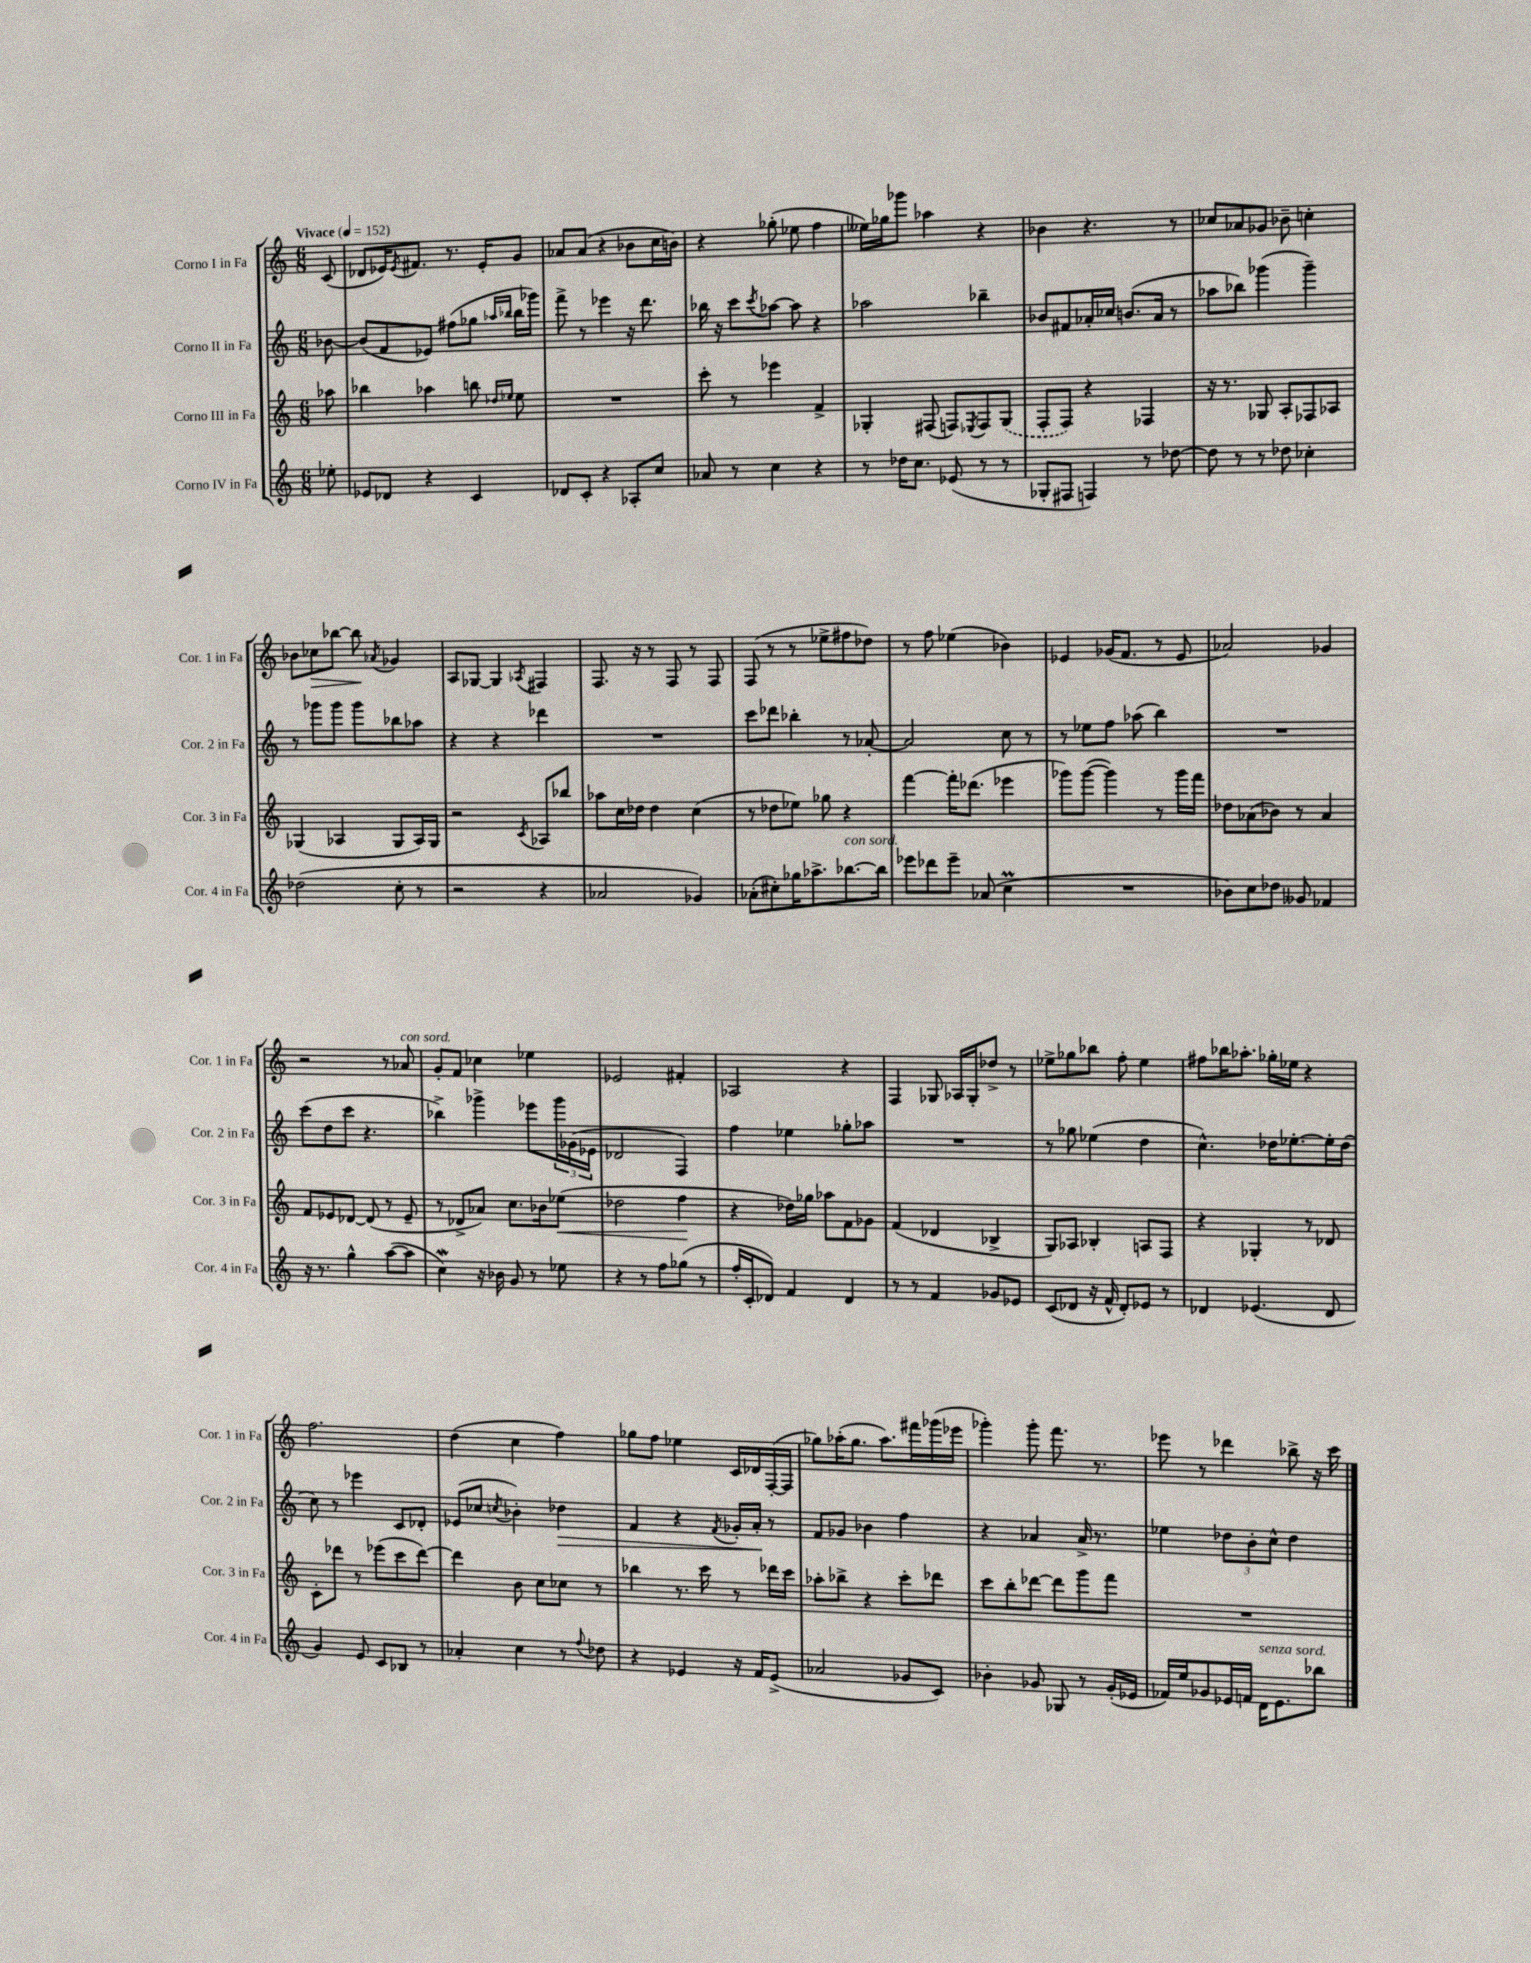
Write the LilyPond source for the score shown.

<<
\new StaffGroup <<
\new Staff = "s0" \with { instrumentName = "Corno I in Fa" shortInstrumentName = "Cor. 1 in Fa" } {
    \clef treble \key c \major \numericTimeSignature \time 6/8 \partial 8 \tempo "Vivace" 4 = 152
    c'8( |
    des'8 ees'16) \acciaccatura { ees'8 } fis'8. r8. ees'16-. g'8 |
    aes'8 aes'8( r4 bes'8 c''16 b'16) |
    r4 ges''8-.( ees''8 f''4 |
    eeses''16) ges''16 ges'''8 aes''4 r4 |
    bes'4 r4. r8 |
    ces''8 aes'8 ges'8 bes'8-- c''4-. |
    bes'8 ces''8\> bes''8~ bes''8\! \acciaccatura { aes'8 } ges'4 |
    a8 ges8~ ges4 \acciaccatura { aes8 } fis4 |
    f8. r16 r8 f8 r8 f8 |
    f8( r8 r8 ees''8-> fis''8 des''8) |
    r8 f''8 ees''4( bes'4) |
    ees'4 ges'16( f'8. r8 ees'8 |
    aes'2) ges'4 |
    r2 r8 aes'8^\markup { \italic "con sord." } |
    g'8-. f'8 ces''4 ees''4 |
    ees'2 fis'4-. |
    aes2 r4 |
    f4 ges8 aes16 ges16-. des''8-> r8 |
    ees''8-> ges''8 bes''8 f''8-. ees''4 |
    fis''8 bes''16 aes''8.-. ges''16-. ees''16 r4 |
    f''2. |
    d''4( c''4 f''4) |
    ges''8 f''8 ees''4 c'16 des'16 f16~-.( f16 |
    ges''8) aes''16-.( ges''8. aes''8.) fis'''16 ges'''16( ees'''16 |
    ges'''4-.) ges'''8-. f'''8. r8. |
    ees'''8 r8 des'''4 bes''8-> r16 c'''16 \bar "|." |
}
\new Staff = "s1" \with { instrumentName = "Corno II in Fa" shortInstrumentName = "Cor. 2 in Fa" } {
    \clef treble \key c \major \numericTimeSignature \time 6/8 \partial 8
    bes'8~ |
    bes'8( f'8 ees'8) fis''8( ges''8 \grace { aes''16 bes''16 } bes''16 ges'''16) |
    f'''8-> r8 ees'''4 r16 d'''8. |
    bes''16 r16 c'''8 \acciaccatura { c'''8 } aes''8~ aes''8 r4 |
    aes''2 bes''4-- |
    bes'8 fis'8 aes'16-. ces''16 b'8.( aes'16 r8 |
    aes''8 bes''8) ges'''4( ges'''4--) |
    r8 ges'''8 ges'''8 ges'''8 bes''8 aes''8 |
    r4 r4 des'''4 |
    R2. |
    c'''8 des'''8 bes''4-. r8 aes'8~-. |
    aes'2 c''8 r8 |
    r8 ees''8 f''8 aes''8( b''4) |
    R2. |
    c'''8( d''8 c'''8 r4. |
    bes''4->) ges'''4-> ees'''8 \tuplet 3/2 { ges'''16 ges'16( ees'16 } |
    des'2 f4) |
    f''4 ees''4 ges''8-. aes''8 |
    R2. |
    r8 ges''8 ees''4( d''4 |
    c''4.-^) des''16 ees''8.~-. ees''16-. des''16( |
    c''8) r8 ees'''4 c'8 des'8-. |
    ees'8( ces''8 \acciaccatura { c''8 } bes'4-.) des''4\> |
    f'4 r4 \acciaccatura { f'8 } ges'16-. a'16-.\! r8 |
    f'8 ges'8 bes'4 f''4 |
    r4 aes'4 aes'16-> r8. |
    ees''4 \tuplet 3/2 { des''8 b'8-. c''8-^ } des''4 \bar "|." |
}
\new Staff = "s2" \with { instrumentName = "Corno III in Fa" shortInstrumentName = "Cor. 3 in Fa" } {
    \clef treble \key c \major \numericTimeSignature \time 6/8 \partial 8
    aes''8 |
    bes''4 aes''4 b''8 \grace { des''16 ees''16 } ees''8 |
    R2. |
    c'''8-. r8 ees'''4 f'4-> |
    ges4-. fis8( f8) \acciaccatura { ees8 } f8 \once \slurDashed ges8( |
    f8-. f8) r4 fes4 |
    r16 r8. ges8 a8-. fes8 aes8 |
    ges4( aes4 ges8 aes16) ges16 |
    r2 \acciaccatura { c'8 } aes8 bes''8 |
    aes''8 c''16 des''16 des''4 c''4( |
    r8 des''8 ees''8) ges''8 r4 |
    f'''4~ f'''16-. des'''8.( ees'''4 |
    ges'''8) ges'''8~( ges'''4) r8 ges'''16 f'''16 |
    des''8 aes'8( bes'8) r8 aes'4 |
    f'8 ees'8 des'8~ des'8( r8 ees'8-- |
    r8 des'8-> aes'8) c''8. bes'16 ees''8\<( |
    des''2 f''4\! |
    r4 des''16) ges''16 aes''8 f'8 ges'8 |
    f'4( des'4 bes4-> |
    g8) aes8 bes4-. a8 f8 |
    r4 ges4-. r8 des'8 |
    c'8-. des'''8 r8 ees'''8( c'''8 des'''8~) |
    des'''4 b'8 c''8 ces''8 r8 |
    bes''4 r8. c'''16 r8 des'''16 c'''16 |
    aes''8-. bes''8-> r4 c'''8-. des'''8 |
    c'''8 b''8-. des'''8~ des'''8 g'''8 f'''8 |
    R2. \bar "|." |
}
\new Staff = "s3" \with { instrumentName = "Corno IV in Fa" shortInstrumentName = "Cor. 4 in Fa" } {
    \clef treble \key c \major \numericTimeSignature \time 6/8 \partial 8
    ees''8-. |
    ees'8 des'8 r4 c'4 |
    des'8 c'8-. r4 aes8-. c''8 |
    aes'8 r8 c''4 r4 |
    r8 des''16 c''8. ees'8( r8 r8 |
    ges8-. fis8 f4) r8 des''8~ |
    des''8 r8 r8 des''8 ces''4-. |
    des''2( c''8-. r8 |
    r2 r4 |
    aes'2 ges'4) |
    aes'8-.( cis''8-.) ges''16 aes''8.-> bes''8.~^\markup { \italic "con sord." } bes''16 |
    ees'''8 des'''8 ees'''8-- aes'8( c''4\prall |
    R2. |
    bes'8) c''8 des''8 geses'8 fes'4 |
    r16 r8. g''4-^ a''8~( a''8 |
    c''4\mordent) r16 bes'16 g'8 r8 ees''8 |
    r4 r8 f''8 ges''8( r8 |
    f''16-. c'16-. des'8) f'4 des'4 |
    r8 r8 f'4 ges'8 ees'8 |
    c'8( des'8 r16 f'16-^ des'8-.) ees'8 r8 |
    des'4 ees'4.( des'8 |
    g'4) e'8 c'8 bes8 r8 |
    aes'4-. c''4 r8 \appoggiatura { f''8 } des''8 |
    r4 ees'4 r16 f'16 ees'8->( |
    aes'2 ges'8 c'8) |
    bes'4-. ges'8 ges8 r8 ges'16-.( ees'16 |
    fes'16) e''16 ges'8 ees'16 f'16 d'16^\markup { \italic "senza sord." } ees'8. bes''8 \bar "|." |
}
>>
>>
\layout { \context { \Score \remove "Bar_number_engraver" } }
